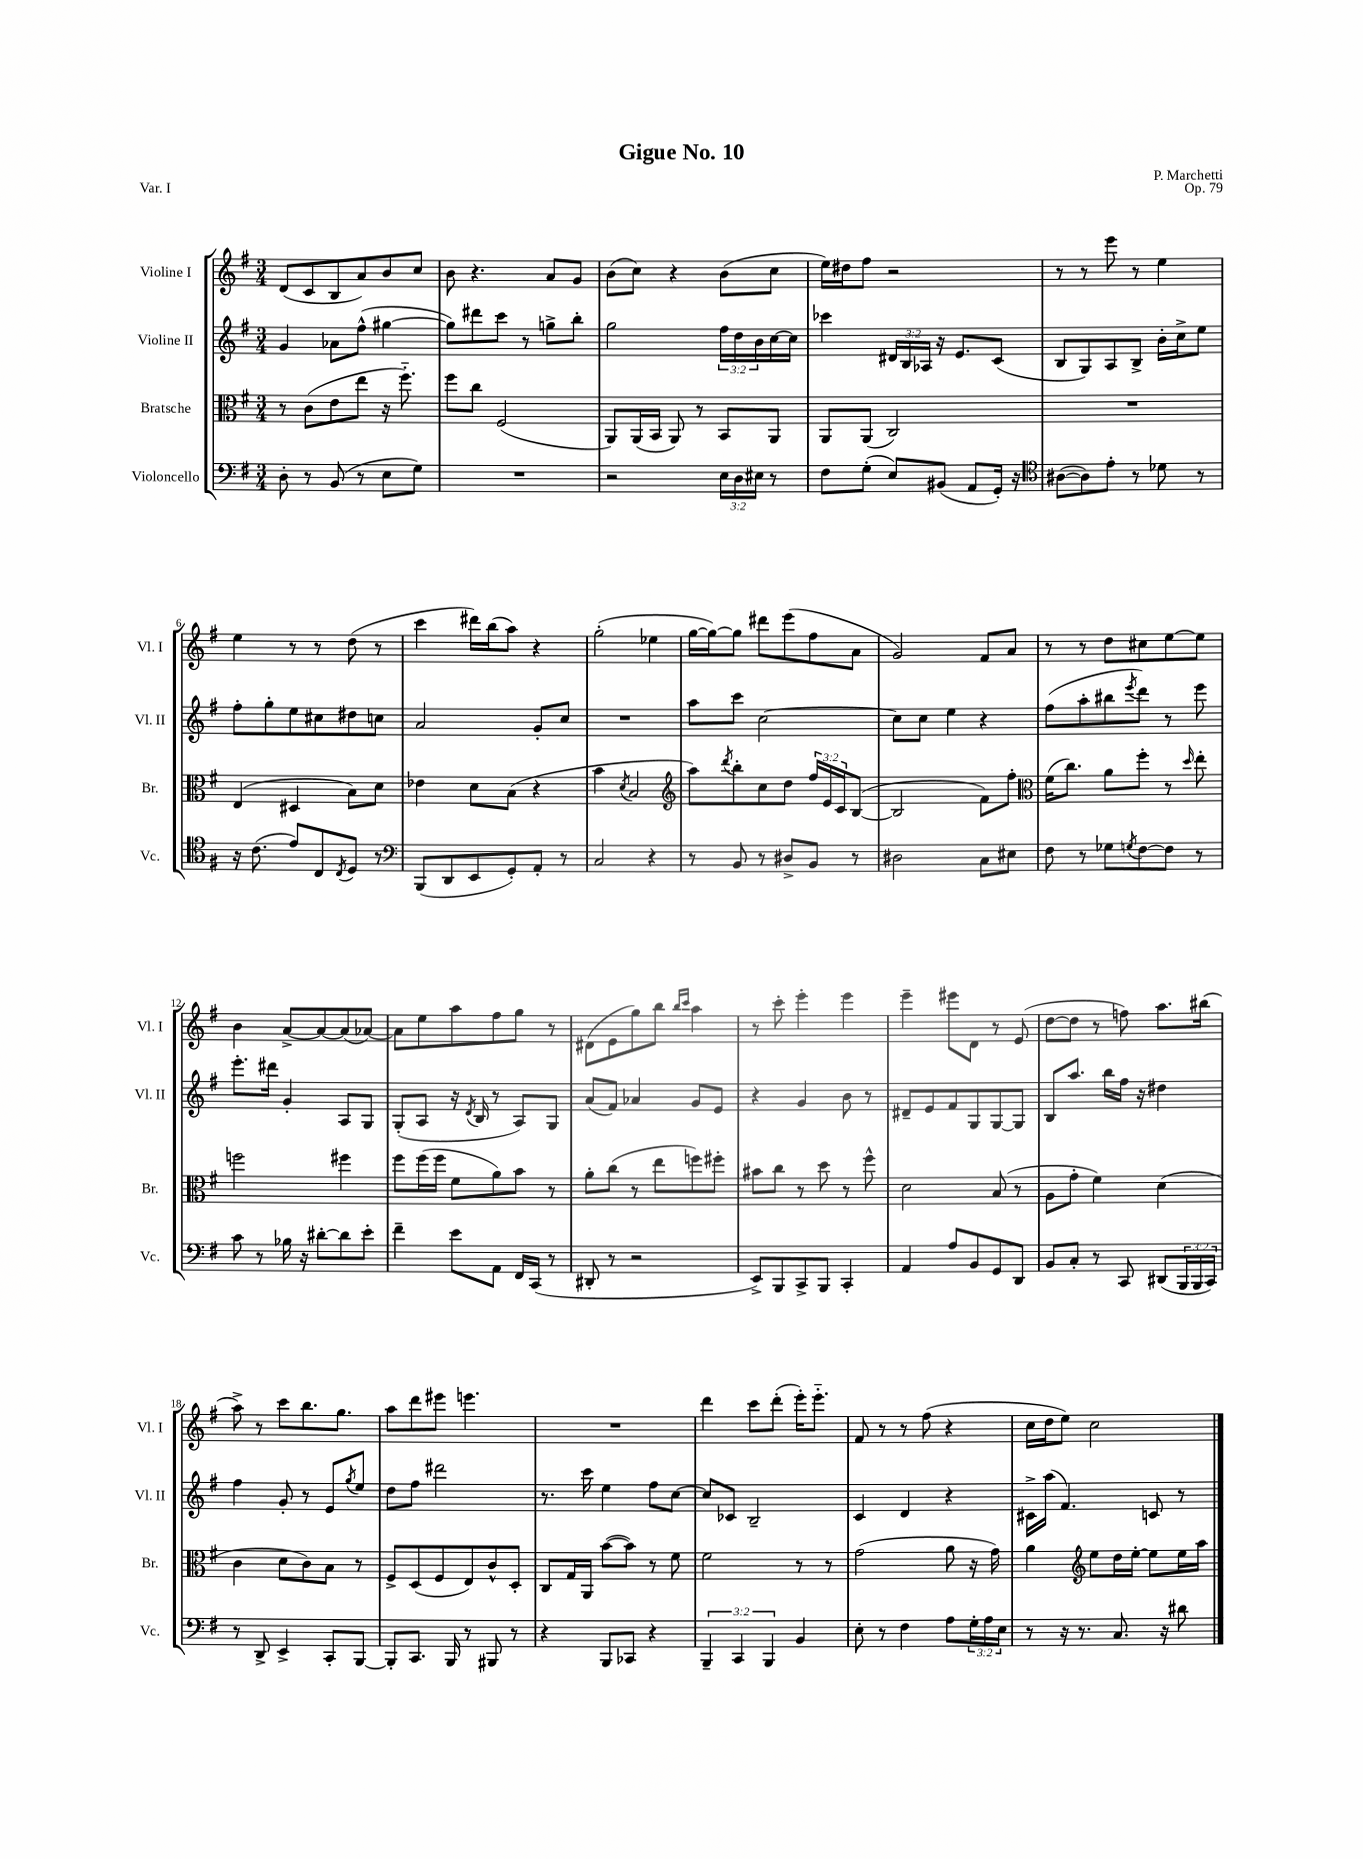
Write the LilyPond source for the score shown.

\header { title = "Gigue No. 10" composer = "P. Marchetti" opus = "Op. 79" piece = "Var. I" }
<<
\new StaffGroup <<
\new Staff = "s0" \with { instrumentName = "Violine I" shortInstrumentName = "Vl. I" } {
    \clef treble \key g \major \numericTimeSignature \time 3/4
    d'8( c'8 b8 a'8) b'8 c''8 |
    b'8 r4. a'8 g'8 |
    b'8( c''8) r4 b'8( c''8 |
    e''16) dis''16 fis''8 r2 |
    r8 r8 e'''8 r8 e''4 |
    e''4 r8 r8 d''8( r8 |
    c'''4 dis'''16) b''16( a''8) r4 |
    g''2-.( ees''4 |
    g''16~ g''16~) g''8 dis'''8 e'''8( fis''8 a'8 |
    g'2) fis'8 a'8 |
    r8 r8 d''8 cis''8 e''8~ e''8 |
    b'4 a'8~-> a'8~ a'8( aes'8~) |
    aes'8 e''8 a''8 fis''8 g''8 r8 |
    dis'8( e'8 g''8) b''8 \grace { b''16 c'''16 } a''4 |
    r8 c'''8-. e'''4-. e'''4 |
    e'''4-- eis'''8 d'8 r8 e'8( |
    d''8~ d''8 r8 f''8) a''8. bis''16( |
    a''8->) r8 c'''8 b''8. g''8. |
    a''8 d'''8 eis'''8 e'''4. |
    R2. |
    d'''4 c'''8 d'''8-.( e'''16-.) e'''8.-_ |
    fis'8 r8 r8 fis''8( r4 |
    c''16 d''16 e''8) c''2 \bar "|." |
}
\new Staff = "s1" \with { instrumentName = "Violine II" shortInstrumentName = "Vl. II" } {
    \clef treble \key g \major \numericTimeSignature \time 3/4 \override Staff.TupletNumber.text = #tuplet-number::calc-fraction-text
    g'4 aes'8 fis''8-^( gis''4~ |
    gis''8) dis'''8 c'''8 r8 g''8-> b''8-. |
    g''2 \tuplet 3/2 { fis''16 d''16 b'16 } c''16~ c''16 |
    ces'''4 \tuplet 3/2 { dis'16 b16 aes16 } r16 e'8. c'8( |
    b8 g8) a8 b8-> b'16-. c''16-> e''8 |
    fis''8-. g''8-. e''8 cis''8 dis''8 c''8 |
    a'2 g'8-. c''8 |
    R2. |
    a''8 c'''8 c''2~ |
    c''8 c''8 e''4 r4 |
    fis''8( a''8-. bis''8 \acciaccatura { e'''8 } d'''8) r8 e'''8 |
    e'''8.-. dis'''16 g'4-. a8 g8 |
    g8-.( a8 r16 \acciaccatura { d'8 } b16 r8 a8) g8 |
    a'8( fis'8) aes'4 g'8 e'8 |
    r4 g'4 b'8 r8 |
    dis'8-- e'8 fis'8 g8 g8~ g8 |
    b8 a''8. b''16 fis''16 r16 dis''4 |
    fis''4 g'8-. r8 e'8 \acciaccatura { g''8 } e''8 |
    d''8 fis''8 dis'''2 |
    r8. c'''16 e''4 fis''8 c''8~ |
    c''8 ces'8 b2-- |
    c'4 d'4 r4 |
    cis'16-> a''16( fis'4.) c'8 r8 \bar "|." |
}
\new Staff = "s2" \with { instrumentName = "Bratsche" shortInstrumentName = "Br." } {
    \clef alto \key g \major \numericTimeSignature \time 3/4 \override Staff.TupletNumber.text = #tuplet-number::calc-fraction-text
    r8 c'8( e'8 e''8 r16 fis''8.-_) |
    fis''8 c''8 fis2( |
    a,8) a,16( b,16 a,8) r8 b,8 a,8 |
    a,8 a,8( c2) |
    R2. |
    e4( dis4 b8) d'8 |
    ees'4 d'8 b8( r4 |
    b'4 \acciaccatura { d'8 } b2 |
    \clef treble a''8) \acciaccatura { d'''8 } b''8-. c''8 d''8 \tuplet 3/2 { fis''16 e'16 c'16 } b8~( |
    b2 fis'8) fis''8-. |
    \clef alto fis'16( c''8.) a'8 fis''8-. r8 \grace { d''16 } e''8-. |
    f''2 fis''4 |
    fis''8 fis''16( fis''16 fis'8 a'8) b'8 r8 |
    a'8-. c''8( r8 e''8 f''8) fis''8-. |
    bis'8 c''8 r8 d''8 r8 fis''8-^ |
    d'2 b8( r8 |
    a8 g'8-. fis'4) d'4( |
    c'4 d'8 c'8) b8 r8 |
    fis8-> d8( fis8 e8) c'8-^ d8-. |
    c8 g16 a,16 b'8~( b'8) r8 fis'8 |
    fis'2 r8 r8 |
    g'2( a'8 r16 g'16) |
    a'4 \clef treble e''8 d''16 e''16~-. e''8 e''16 a''16 \bar "|." |
}
\new Staff = "s3" \with { instrumentName = "Violoncello" shortInstrumentName = "Vc." } {
    \clef bass \key g \major \numericTimeSignature \time 3/4 \override Staff.TupletNumber.text = #tuplet-number::calc-fraction-text
    d8-. r8 b,8( r8 e8 g8) |
    R2. |
    r2 \tuplet 3/2 { e16 d16 eis16 } r8 |
    fis8 g8-.( e8) bis,8( a,8 g,16-.) r16 |
    \clef tenor ais8~( ais8) e'8-. r8 des'8 r8 |
    r16 c'8.( e'8) c8 \acciaccatura { c8 } d8 r8 |
    \clef bass b,,8( d,8 e,8 g,8-.) a,8-. r8 |
    c2 r4 |
    r8 b,8 r8 dis8-> b,8 r8 |
    dis2 c8 eis8 |
    fis8 r8 ges8 \acciaccatura { g8 } fis8~ fis8 r8 |
    c'8 r8 bes16 r16 dis'8~-. dis'8 e'8-. |
    fis'4-- e'8 a,8 fis,16 c,16( r8 |
    dis,8-. r8 r2 |
    e,8->) b,,8 c,8-> b,,8 c,4-. |
    a,4 a8 b,8 g,8 d,8 |
    b,8 c8-. r8 c,8 dis,8( \tuplet 3/2 { b,,16 b,,16 c,16) } |
    r8 d,8-> e,4-> c,8-. b,,8~ |
    b,,8-. c,8. b,,16 r8 bis,,8 r8 |
    r4 b,,8 ces,8 r4 |
    \tuplet 3/2 { b,,4-- c,4 b,,4 } b,4 |
    e8-. r8 fis4 a8 \tuplet 3/2 { g16-. a16 e16 } |
    r8 r16 r8. c8. r16 dis'8 \bar "|." |
}
>>
>>
